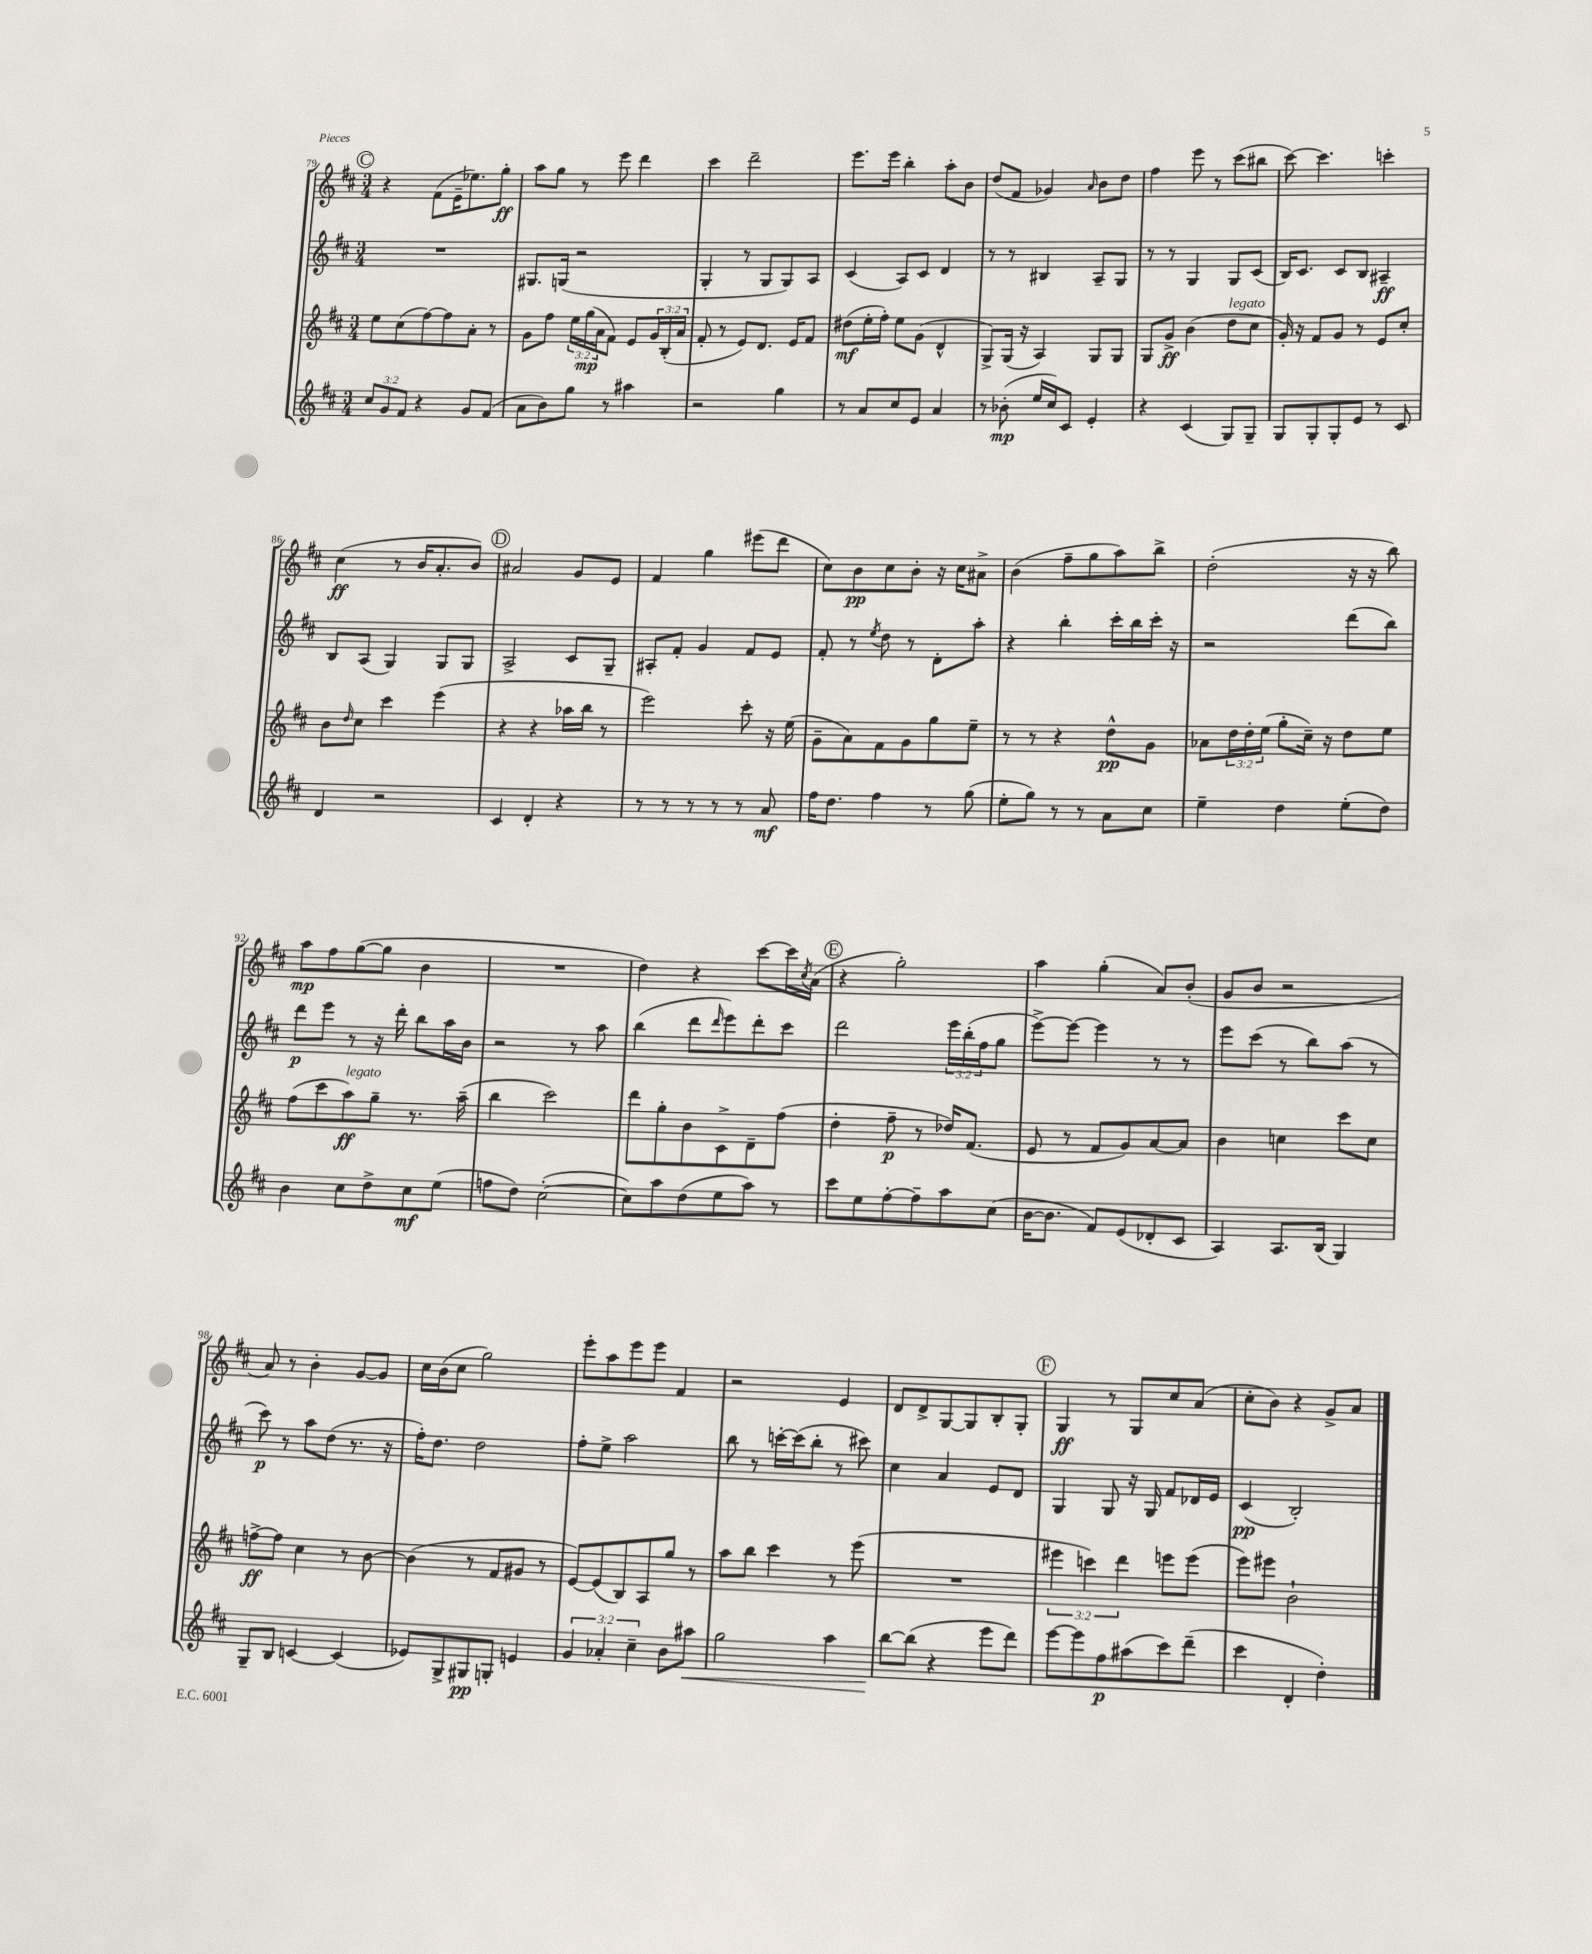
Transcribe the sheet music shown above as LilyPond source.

<<
\new StaffGroup <<
\new Staff = "s0" {
    \clef treble \key d \major \numericTimeSignature \time 3/4
    \mark \markup { \circle "C" } r4 fis'8( e'16-- ees''8.) g''8-.\ff |
    a''8 g''8 r8 e'''8 d'''4 |
    cis'''4 d'''2-- |
    e'''8. e'''16 b''4-. a''8-. b'8 |
    d''8( fis'8 ges'4) \grace { a'16 } b'8 d''8 |
    fis''4 e'''8 r8 cis'''8( bis''8 |
    cis'''8~) cis'''4. c'''4-. |
    cis''4\ff( r8 b'16 a'8.-. b'8) |
    \mark \markup { \circle "D" } ais'2 g'8 e'8 |
    fis'4 g''4 eis'''8( d'''8 |
    cis''8) b'8\pp cis''8 b'8-. r16 cis''16 ais'8-> |
    b'4( fis''8-- g''8 a''8) b''8-> |
    d''2-.( r16 r16 b''8) |
    a''8\mp fis''8 g''8~( g''8 b'4 |
    R2. |
    d''4) r4 cis'''8~ cis'''16 \acciaccatura { cis''8 } a'16( |
    \mark \markup { \circle "E" } r4 g''2-.) |
    a''4 g''4-.( a'8) b'8-.( |
    g'8 b'8 r2 |
    a'8) r8 b'4-. g'8~ g'8 |
    cis''16 b'16( cis''8 g''2) |
    e'''8-. a''8 e'''8 e'''8 fis'4 |
    r2 e'4 |
    d'8 d'8-> g8~ g8 b8-. g8-. |
    \mark \markup { \circle "F" } g4\ff r8 g8 cis''8 a'8( |
    cis''8-. b'8) r4 g'8-> a'8 \bar "|." |
}
\new Staff = "s1" {
    \clef treble \key d \major \numericTimeSignature \time 3/4 \override Staff.TupletNumber.text = #tuplet-number::calc-fraction-text
    \mark \markup { \circle "C" } R2. |
    gis8. g16( r2 |
    g4-. r8 g8 g8) a8 |
    cis'4( a8) cis'8 d'4 |
    r8 r8 bis4 a8-- g8 |
    r8 r8 g4 g8 cis'8( |
    b16) cis'8. cis'8 b8 ais4--\ff |
    b8 a8( g4) g8 g8 |
    \mark \markup { \circle "D" } a2-> cis'8 g8-- |
    ais8-. fis'8-. g'4 fis'8 e'8 |
    fis'8-. r8 \acciaccatura { e''8 } d''8 r8 d'8-. a''8-. |
    r4 b''4-. cis'''16-. b''16 cis'''16-. r16 |
    r2 d'''8( b''8) |
    d'''8\p e'''8 r8 r16 d'''16-. b''8 a''16 b'16 |
    r2 r8 a''8 |
    b''4( d'''8 \grace { d'''16 } e'''8) d'''8-. cis'''8 |
    \mark \markup { \circle "E" } d'''2 \tuplet 3/2 { e'''16 b''16-.( fis''16 } g''8 |
    e'''8~->) e'''8~ e'''4 r8 r8 |
    e'''8 cis'''8( r8 b''8) a''8( r8 |
    cis'''8\p) r8 a''8 d''8( r8. r16 |
    fis''16-.) d''8. d''2 |
    fis''8-. e''8-> a''2 |
    b''8 r8 c'''16~-. c'''16( b''8-. r8 cis'''8) |
    cis''4 a'4 e'8 d'8 |
    \mark \markup { \circle "F" } g4 g8 r16 g16 fis'8 des'16 e'16 |
    cis'4\pp( b2-.) \bar "|." |
}
\new Staff = "s2" {
    \clef treble \key d \major \numericTimeSignature \time 3/4 \override Staff.TupletNumber.text = #tuplet-number::calc-fraction-text
    \mark \markup { \circle "C" } e''8 cis''8( fis''8~) fis''8 a'8-. r8 |
    g'8 fis''8 \tuplet 3/2 { e''16 g''16\mp( a'16 } fis'8) e'8 \tuplet 3/2 { g'16 b16-.( a'16 } |
    fis'8-. r8 e'8) d'8. e'16 fis'8 |
    dis''8\mf( e''16-. fis''16-.) e''8 g'8( d'4-^ |
    g8->) g16( r16 a4) g8 g8 |
    g8 g'8->\ff b'4( d''8^\markup { \italic "legato" } cis''8 |
    g'16-.) r16 fis'8 g'8 r8 e'8 cis''8-. |
    b'8 \grace { d''16 } cis''8 cis'''4 e'''4( |
    \mark \markup { \circle "D" } r4 r4 aes''16 b''16 r8 |
    e'''2) cis'''8-. r16 e''16( |
    g'8-- a'8) fis'8 g'8 g''8 e''8-- |
    r8 r8 r4 d''8-^\pp g'8 |
    aes'8 \tuplet 3/2 { d''16 d''16-. e''16( } g''8-. cis''16--) r16 d''8 e''8 |
    fis''8( cis'''8 a''8\ff^\markup { \italic "legato" }) g''8-- r8. a''16--( |
    b''4 cis'''2) |
    d'''8 g''8-. b'8 cis'8-> d'8-- fis''8( |
    \mark \markup { \circle "E" } d''4-. fis''8--\p r8 des''16) fis'8.( |
    e'8 r8 fis'8 g'8) a'8~ a'8 |
    b'4 c''4 cis'''8 c''8 |
    f''8~->\ff f''8 cis''4 r8 b'8~ |
    b'4( r8 fis'8 gis'8 r8 |
    e'8~) e'8( b8) a8 g''8 r8 |
    a''8 b''8 cis'''4 r8 e'''8( |
    R2. |
    \mark \markup { \circle "F" } \tuplet 3/2 { eis'''4 c'''4) d'''4 } e'''8 e'''8( |
    e'''8) eis'''8 b'2-! \bar "|." |
}
\new Staff = "s3" {
    \clef treble \key d \major \numericTimeSignature \time 3/4 \override Staff.TupletNumber.text = #tuplet-number::calc-fraction-text
    \mark \markup { \circle "C" } \tuplet 3/2 { cis''8 g'8 fis'8 } r4 g'8 fis'8( |
    a'8 b'8) g''8 r8 ais''4 |
    r2 g''4 |
    r8 a'8 cis''8 e'8 a'4 |
    r8 bes'8-.\mp( e''16 cis''16) cis'8 e'4-. |
    r4 cis'4( g8) g8-- |
    g8 g8-. g8-. e'8 r8 cis'8 |
    d'4 r2 |
    \mark \markup { \circle "D" } cis'4 d'4-. r4 |
    r8 r8 r8 r8 r8 a'8\mf |
    fis''16 d''8. fis''4 r8 g''8( |
    e''8-. g''8) r8 r8 a'8 cis''8 |
    e''4-- d''4 e''8-.( d''8) |
    b'4 cis''8 d''8-> cis''8\mf e''8( |
    f''8 d''8) cis''2~-.( |
    cis''8) a''8 d''8( e''8 a''8) r8 |
    \mark \markup { \circle "E" } cis'''8 e''8 fis''8~-. fis''8-- a''8 cis''8( |
    b'16~ b'8. fis'8) e'8( des'8-. cis'8 |
    a4) a8. b16( g4) |
    g8-- b8 c'4~ c'4( |
    ees'8) g8-> gis8\pp g8-. e'4 |
    \tuplet 3/2 { g'4 aes'4-. cis''4-- } b'8 ais''8\< |
    g''2 a''4 |
    b''8~\! b''8( r4 e'''8 d'''8) |
    \mark \markup { \circle "F" } e'''8~ e'''8 fis''8\p ais''8( cis'''8) d'''8--( |
    cis'''4 d'4-. d''4-.) \bar "|." |
}
>>
>>
\layout { \context { \Score currentBarNumber = #79 } }
